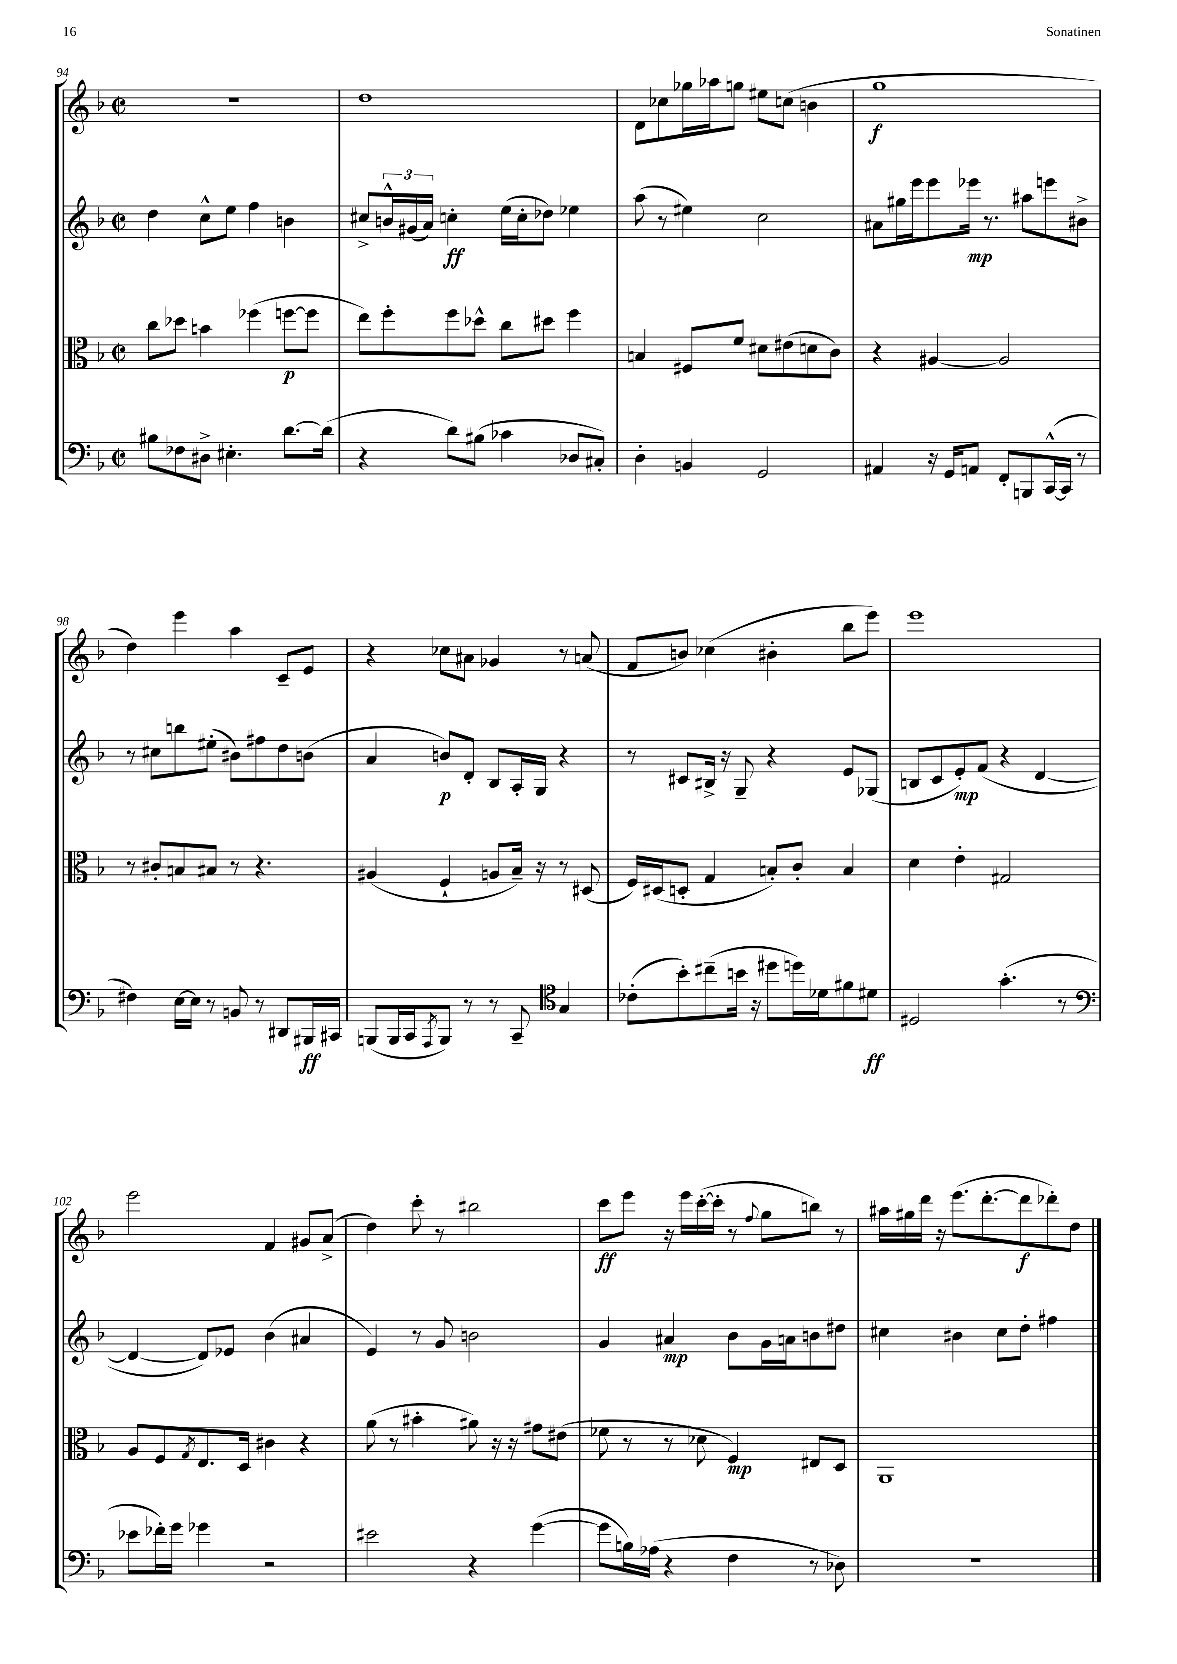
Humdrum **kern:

**kern	**dynam	**kern	**dynam	**kern	**dynam	**kern	**dynam
*part4	*part4	*part3	*part3	*part2	*part2	*part1	*part1
*staff4	*staff4	*staff3	*staff3	*staff2	*staff2	*staff1	*staff1
*clefF4	*	*clefC3	*	*clefG2	*	*clefG2	*
*k[b-]	*	*k[b-]	*	*k[b-]	*	*k[b-]	*
*M2/2	*	*M2/2	*	*M2/2	*	*M2/2	*
*met(c|)	*	*met(c|)	*	*met(c|)	*	*met(c|)	*
=94	=94	=94	=94	=94	=94	=94	=94
8B#X\L	.	8cc\L	.	4dd\	.	1r	.
8F-X\	.	8dd-X\J	.	.	.	.	.
8D#X^\J	.	4bn\	.	8cc^^\L	.	.	.
4.E#X'\	.	.	.	8ee\J	.	.	.
.	.	(4ff-X\	.	4ff\	.	.	.
[8.d\L	.	[8ffn\L	p	4bn\	.	.	.
.	.	8ff\J]	.	.	.	.	.
(16d\Jk]	.	.	.	.	.	.	.
=95	=95	=95	=95	=95	=95	=95	=95
4r	.	8ee\L)	.	8cc#X^/L	.	1dd	.
.	.	8ff'\	.	24bn^^/L	.	.	.
.	.	.	.	(24g#X/	.	.	.
.	.	.	.	24a/JJ)	.	.	.
8d\L)	.	8ff\	.	4ccn'\	ff	.	.
(8B#X\J	.	8dd-X^^\J	.	.	.	.	.
4c-X\	.	8cc\L	.	(16ee\LL	.	.	.
.	.	.	.	16cc'\J	.	.	.
.	.	8dd#X\J	.	8dd-X\J)	.	.	.
8D-X/L	.	4ff\	.	4ee-X\	.	.	.
8C#X'/J)	.	.	.	.	.	.	.
=96	=96	=96	=96	=96	=96	=96	=96
4D'\	.	4Bn/	.	(8aa\	.	8d\L	.
.	.	.	.	8r	.	8cc-X\	.
4BBn/	.	8F#X/L	.	4ee#X\)	.	16gg-X\L	.
.	.	.	.	.	.	16aa-X\J	.
.	.	8f/J	.	.	.	8ggn\J	.
2GG/	.	8d#X\L	.	2cc\	.	8ee#X\L	.
.	.	(8e#X\	.	.	.	(8ccn\J	.
.	.	8dn\	.	.	.	4bn\	.
.	.	8c\J)	.	.	.	.	.
=97	=97	=97	=97	=97	=97	=97	=97
4AA#X/	.	4r	.	8a#X\L	.	1gg	f
.	.	.	.	16gg#X\L	.	.	.
.	.	.	.	16eee\J	.	.	.
16r	.	[4A#X/	.	8eee\	.	.	.
16GG/KL	.	.	.	.	.	.	.
8AAn/J	.	.	.	16eee-X\Jk	mp	.	.
.	.	.	.	8.r	.	.	.
8FF'/L	.	2A#/]	.	.	.	.	.
8BBBn/	.	.	.	8aa#X\L	.	.	.
([16CC^^/L	.	.	.	8eeen\	.	.	.
16CC/JJ]	.	.	.	.	.	.	.
8r	.	.	.	8b#X^\J	.	.	.
!!LO:LB:g=z
=98	=98	=98	=98	=98	=98	=98	=98
4F#X\)	.	8r	.	8r	.	4dd\)	.
.	.	8c#X'/L	.	8cc#X\L	.	.	.
[16E\LL	.	8Bn/	.	8bbn\	.	4eee\	.
16E\JJ]	.	.	.	.	.	.	.
8r	.	8B#X/J	.	(8ee#X'\J	.	.	.
8BBn/	.	8r	.	8b#X\L)	.	4aa\	.
8r	.	4.r	.	8ff#X\	.	.	.
8DD#X/L	.	.	.	8dd\	.	8c~/L	.
16BBB#X/L	ff	.	.	(8bn\J	.	8e/J	.
16CC#X/JJ	.	.	.	.	.	.	.
=99	=99	=99	=99	=99	=99	=99	=99
(8BBBn/L	.	(4A#X/	.	4a/	.	4r	.
16BBB/L	.	.	.	.	.	.	.
16CC/J	.	.	.	.	.	.	.
8qAAA/	.	.	.	.	.	.	.
8BBB/J)	.	4F`/	.	8bn/L)	p	8cc-X\L	.
8r	.	.	.	8d'/J	.	8a#X\J	.
8r	.	8An/L	.	8B-/L	.	4g-X/	.
8CC~/	.	16B-~/Jk)	.	16A'/L	.	.	.
.	.	16r	.	16G/JJ	.	.	.
*clefC4	*	*	*	*	*	*	*
4G/	.	8r	.	4r	.	8r	.
.	.	(8D#X/	.	.	.	(8an/	.
=100	=100	=100	=100	=100	=100	=100	=100
(8c-X'\L	.	16F/LL)	.	8r	.	8f/L	.
.	.	(16D#X/J	.	.	.	.	.
8b-'\)	.	8Dn'/J	.	8c#X/L	.	8bn/J)	.
(8cc#X~\	.	4G/	.	16B#X^/Jk	.	(4cc-X\	.
.	.	.	.	16r	.	.	.
16bn\Jk	.	.	.	8G~/	.	.	.
16r	.	.	.	.	.	.	.
8dd#X\L	.	8Bn'/L)	.	4r	.	4b#X'\	.
16ddn\L)	.	8c'/J	.	.	.	.	.
16d-X\J	.	.	.	.	.	.	.
8f#X\	.	4B/	.	8e/L	.	8bb-\L	.
8d#X\J	ff	.	.	(8G-X/J	.	8eee\J)	.
=101	=101	=101	=101	=101	=101	=101	=101
2D#X/	.	4d\	.	8Bn/L	.	1eee	.
.	.	.	.	8c/	.	.	.
.	.	4e'\	.	8e'/)	mp	.	.
.	.	.	.	(8f/J	.	.	.
(4.g'\	.	2G#X/	.	4r	.	.	.
.	.	.	.	[4d/	.	.	.
8r	.	.	.	.	.	.	.
!!LO:LB:g=z
=102	=102	=102	=102	=102	=102	=102	=102
*clefF4	*	*	*	*	*	*	*
8e-X\L	.	8A/L	.	4d/_	.	2eee\	.
16f-X'\L)	.	8F/	.	.	.	.	.
16g\JJ	.	.	.	.	.	.	.
.	.	8qG/	.	.	.	.	.
4g-X\	.	8.E/	.	8d/L])	.	.	.
.	.	.	.	8e-X/J	.	.	.
.	.	16D/Jk	.	.	.	.	.
2r	.	4c#X\	.	(4b-\	.	4f/	.
.	.	4r	.	4a#X/	.	8g#X/L	.
.	.	.	.	.	.	(8a^/J	.
=103	=103	=103	=103	=103	=103	=103	=103
2e#X\	.	(8a\	.	4e/)	.	4dd\)	.
.	.	8r	.	.	.	.	.
.	.	4b#X'\	.	8r	.	8ccc'\	.
.	.	.	.	8g/	.	8r	.
4r	.	8a#X\)	.	2bn\	.	2bb#X\	.
.	.	16r	.	.	.	.	.
.	.	16r	.	.	.	.	.
([4g\	.	8g#X\L	.	.	.	.	.
.	.	(8e#X\J	.	.	.	.	.
=104	=104	=104	=104	=104	=104	=104	=104
8g\L]	.	8f-X\	.	4g/	.	8ccc\L	ff
16Bn\L)	.	8r	.	.	.	8eee\J	.
(16A-X\JJ	.	.	.	.	.	.	.
4r	.	8r	.	4a#X/	mp	16r	.
.	.	.	.	.	.	16eee\LL	.
.	.	8d-X\	.	.	.	([16ccc'\	.
.	.	.	.	.	.	16ccc'\JJ]	.
4F\	.	4F/)	mp	8b-\L	.	8r	.
.	.	.	.	.	.	8qqff/	.
.	.	.	.	16g\L	.	8gg\L	.
.	.	.	.	16an\J	.	.	.
8r	.	8E#X/L	.	8bn\	.	8bbn\J)	.
8D-X\)	.	8D/J	.	8dd#X\J	.	8r	.
=105	=105	=105	=105	=105	=105	=105	=105
1r	.	1AA	.	4cc#X\	.	16aa#X\LL	.
.	.	.	.	.	.	16gg#X\	.
.	.	.	.	.	.	16ddd\JJ	.
.	.	.	.	.	.	16r	.
.	.	.	.	4b#X\	.	(8.eee\L	.
.	.	.	.	.	.	[8.ddd'\	.
.	.	.	.	8cc#\L	.	.	.
.	.	.	.	8dd'\J	.	8ddd\]	f
.	.	.	.	4ff#X\	.	8ddd-X'\)	.
.	.	.	.	.	.	8dd\J	.
==	==	==	==	==	==	==	==
*-	*-	*-	*-	*-	*-	*-	*-
